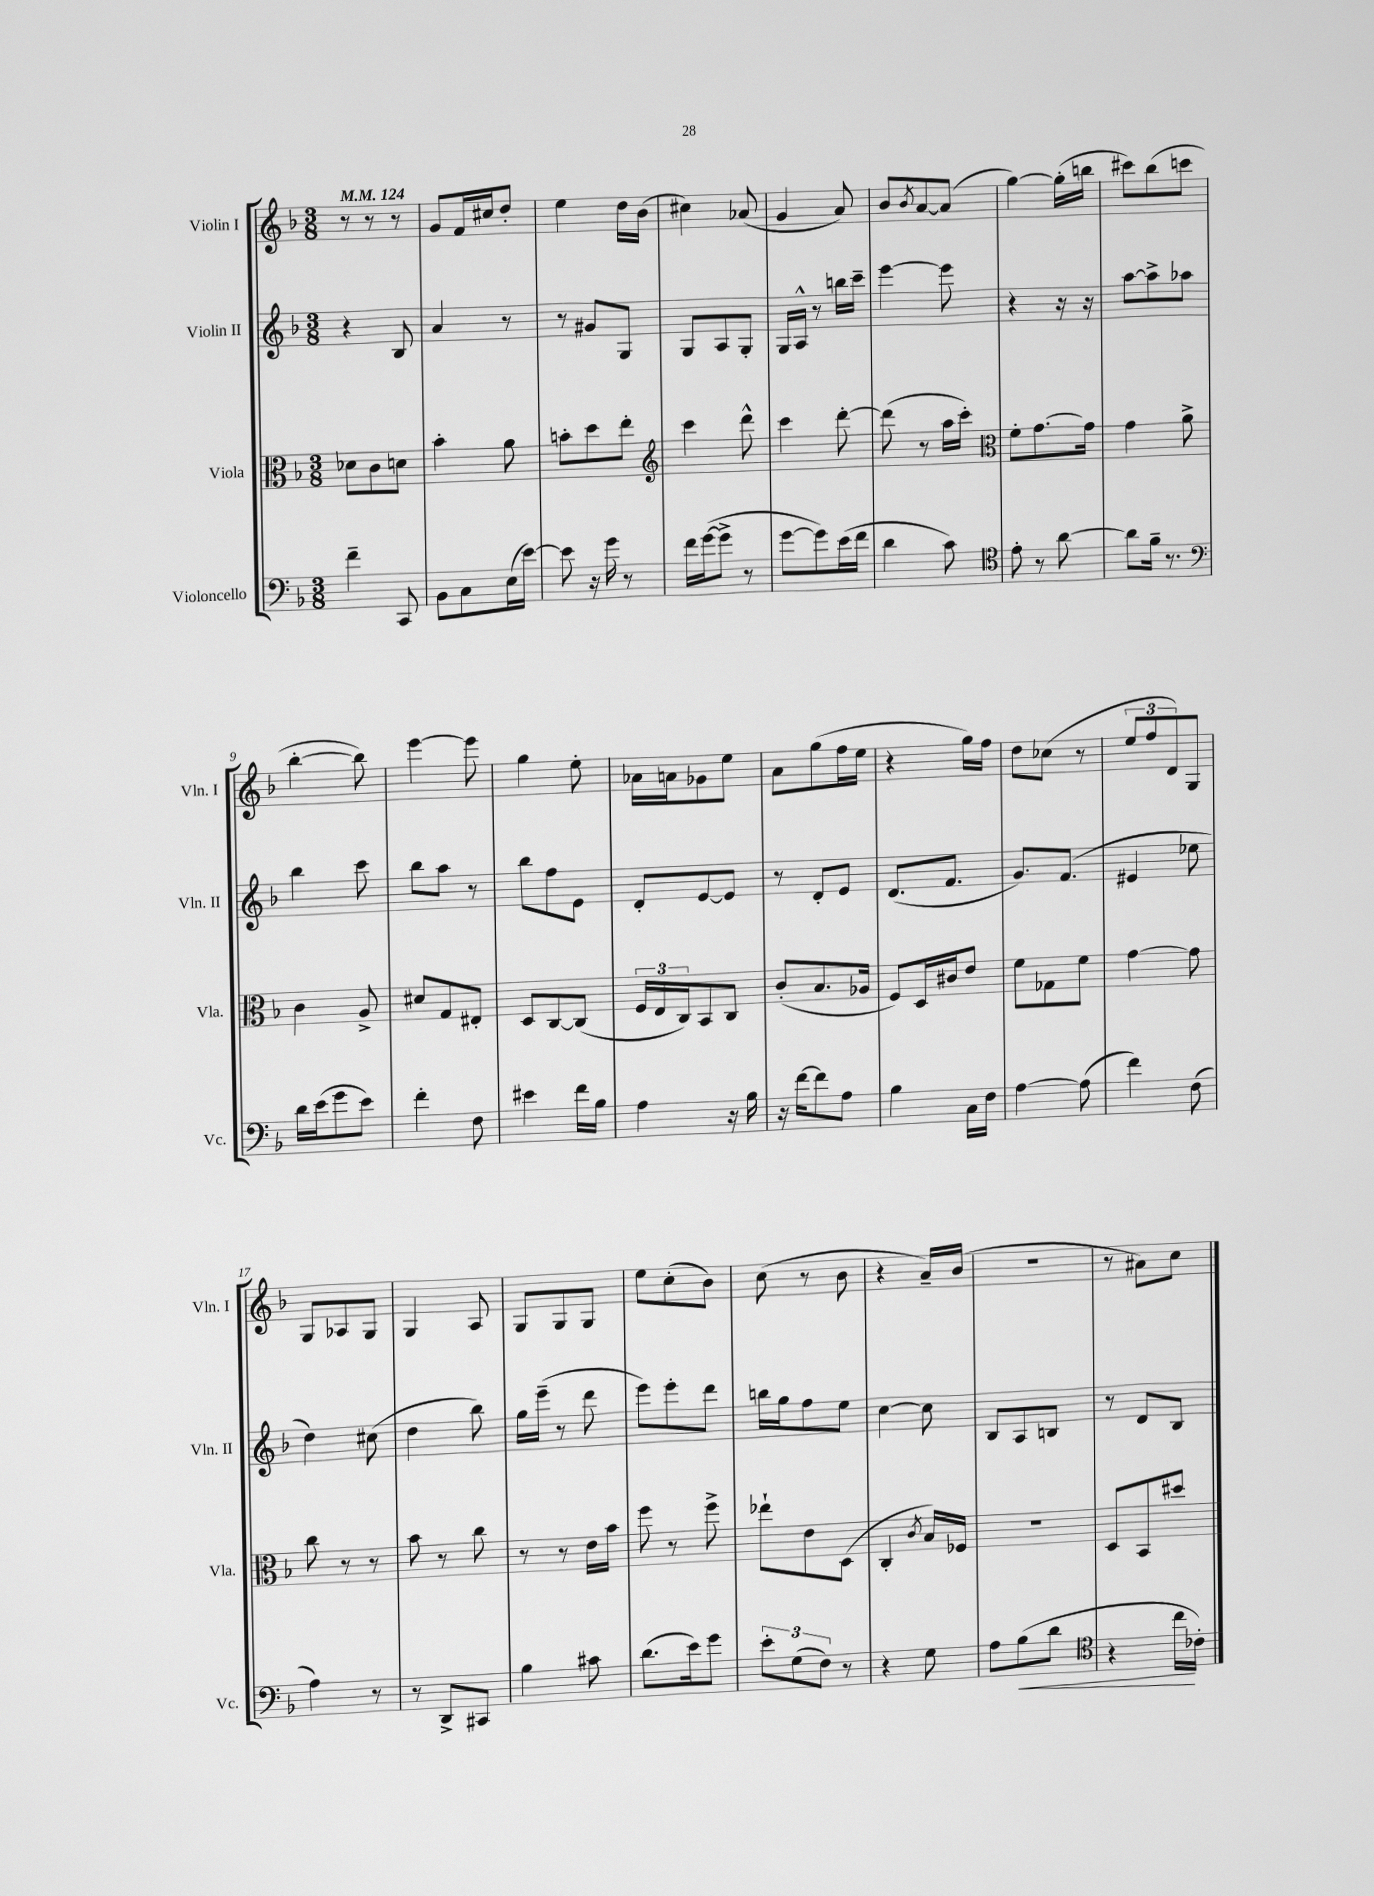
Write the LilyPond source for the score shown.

<<
\new StaffGroup <<
\new Staff = "s0" \with { instrumentName = "Violin I" shortInstrumentName = "Vln. I" } {
    \clef treble \key f \major \numericTimeSignature \time 3/8 \tempo 4 = 124
    r8 r8 r8 |
    g'8 f'16 cis''16 d''8-. |
    e''4 d''16 bes'16( |
    cis''4) aes'8( |
    g'4 a'8) |
    bes'8 \acciaccatura { bes'8 } a'8~ a'8( |
    g''4~) g''16-.( b''16 |
    cis'''8) bes''8( c'''8 |
    bes''4~-. bes''8) |
    e'''4~ e'''8 |
    g''4 e''8-. |
    aes'16 a'16 ges'8 e''8 |
    a'8 g''8( f''16 e''16 |
    r4 g''16) f''16 |
    d''8 ces''8( r8 |
    \tuplet 3/2 { e''8 f''8 d'8) } g8 |
    g8 aes8 g8 |
    g4 a8 |
    g8 g8 g8 |
    e''8 c''8-.( bes'8) |
    c''8( r8 bes'8 |
    r4 a'16--) bes'16( |
    R4. |
    r8 ais'8) c''8 \bar "|." |
}
\new Staff = "s1" \with { instrumentName = "Violin II" shortInstrumentName = "Vln. II" } {
    \clef treble \key f \major \numericTimeSignature \time 3/8
    r4 bes8 |
    a'4 r8 |
    r8 gis'8 g8 |
    g8 a8 g8-. |
    g16 a16-^ r8 b''16 c'''16-- |
    e'''4~ e'''8 |
    r4 r16 r16 |
    a''8~ a''8-> aes''8 |
    bes''4 c'''8 |
    bes''8 a''8 r8 |
    bes''8 f''8 e'8 |
    d'8-. e'8~ e'8 |
    r8 d'8-. e'8 |
    d'8.( f'8. |
    g'8.) f'8.( |
    eis'4 ees''8 |
    d''4) cis''8( |
    d''4 bes''8) |
    g''16 e'''16--( r8 d'''8 |
    e'''8) e'''8-. d'''8 |
    b''16 g''16 f''8 e''8 |
    c''4~ c''8 |
    bes8 a8 b8 |
    r8 d'8 bes8 \bar "|." |
}
\new Staff = "s2" \with { instrumentName = "Viola" shortInstrumentName = "Vla." } {
    \clef alto \key f \major \numericTimeSignature \time 3/8
    des'8 c'8 d'8 |
    bes'4-. a'8 |
    b'8-. d''8 e''8-. |
    \clef treble c'''4 d'''8-^ |
    c'''4 d'''8~-. |
    d'''8( r8 a''16 c'''16-.) |
    \clef alto f'8-. g'8.~ g'16 |
    g'4 a'8-> |
    c'4 a8-> |
    dis'8 g8 eis8-. |
    d8 c8~ c8( |
    \tuplet 3/2 { f16 e16 c16) } bes,8 c8 |
    c'8-.( bes8. aes16 |
    f8) d16 cis'16 e'8 |
    f'8 ges8 f'8 |
    g'4~ g'8 |
    c''8 r8 r8 |
    bes'8 r8 c''8 |
    r8 r8 e'16 bes'16 |
    f''8 r8 f''8-> |
    ees''8-! e'8 d8( |
    c4-. \acciaccatura { c'8 } bes16) fes16 |
    R4. |
    d8 bes,8 dis''8 \bar "|." |
}
\new Staff = "s3" \with { instrumentName = "Violoncello" shortInstrumentName = "Vc." } {
    \clef bass \key f \major \numericTimeSignature \time 3/8
    f'4-- c,8 |
    bes,8 c8 e16( e'16~) |
    e'8 r16 g'16 r8 |
    f'16 g'16~( g'8-> r8 |
    g'8~ g'8) e'16( f'16 |
    d'4 c'8) |
    \clef tenor e'8-. r8 a'8~ |
    a'8 f'16-- r8. |
    \clef bass d'16 e'16( g'8 e'8) |
    f'4-. f8 |
    eis'4 f'16 bes16 |
    a4 r16 bes16 |
    r16 f'16~ f'8 a8 |
    bes4 c16 f16 |
    a4~ a8( |
    f'4) f8( |
    a4) r8 |
    r8 d,8-> cis,8 |
    bes4 cis'8 |
    d'8.( e'16) g'8 |
    \tuplet 3/2 { e'8-. g8( f8) } r8 |
    r4 g8 |
    a8 bes8\<( d'8 |
    \clef tenor r4 c''16\! ces'16-.) \bar "|." |
}
>>
>>
